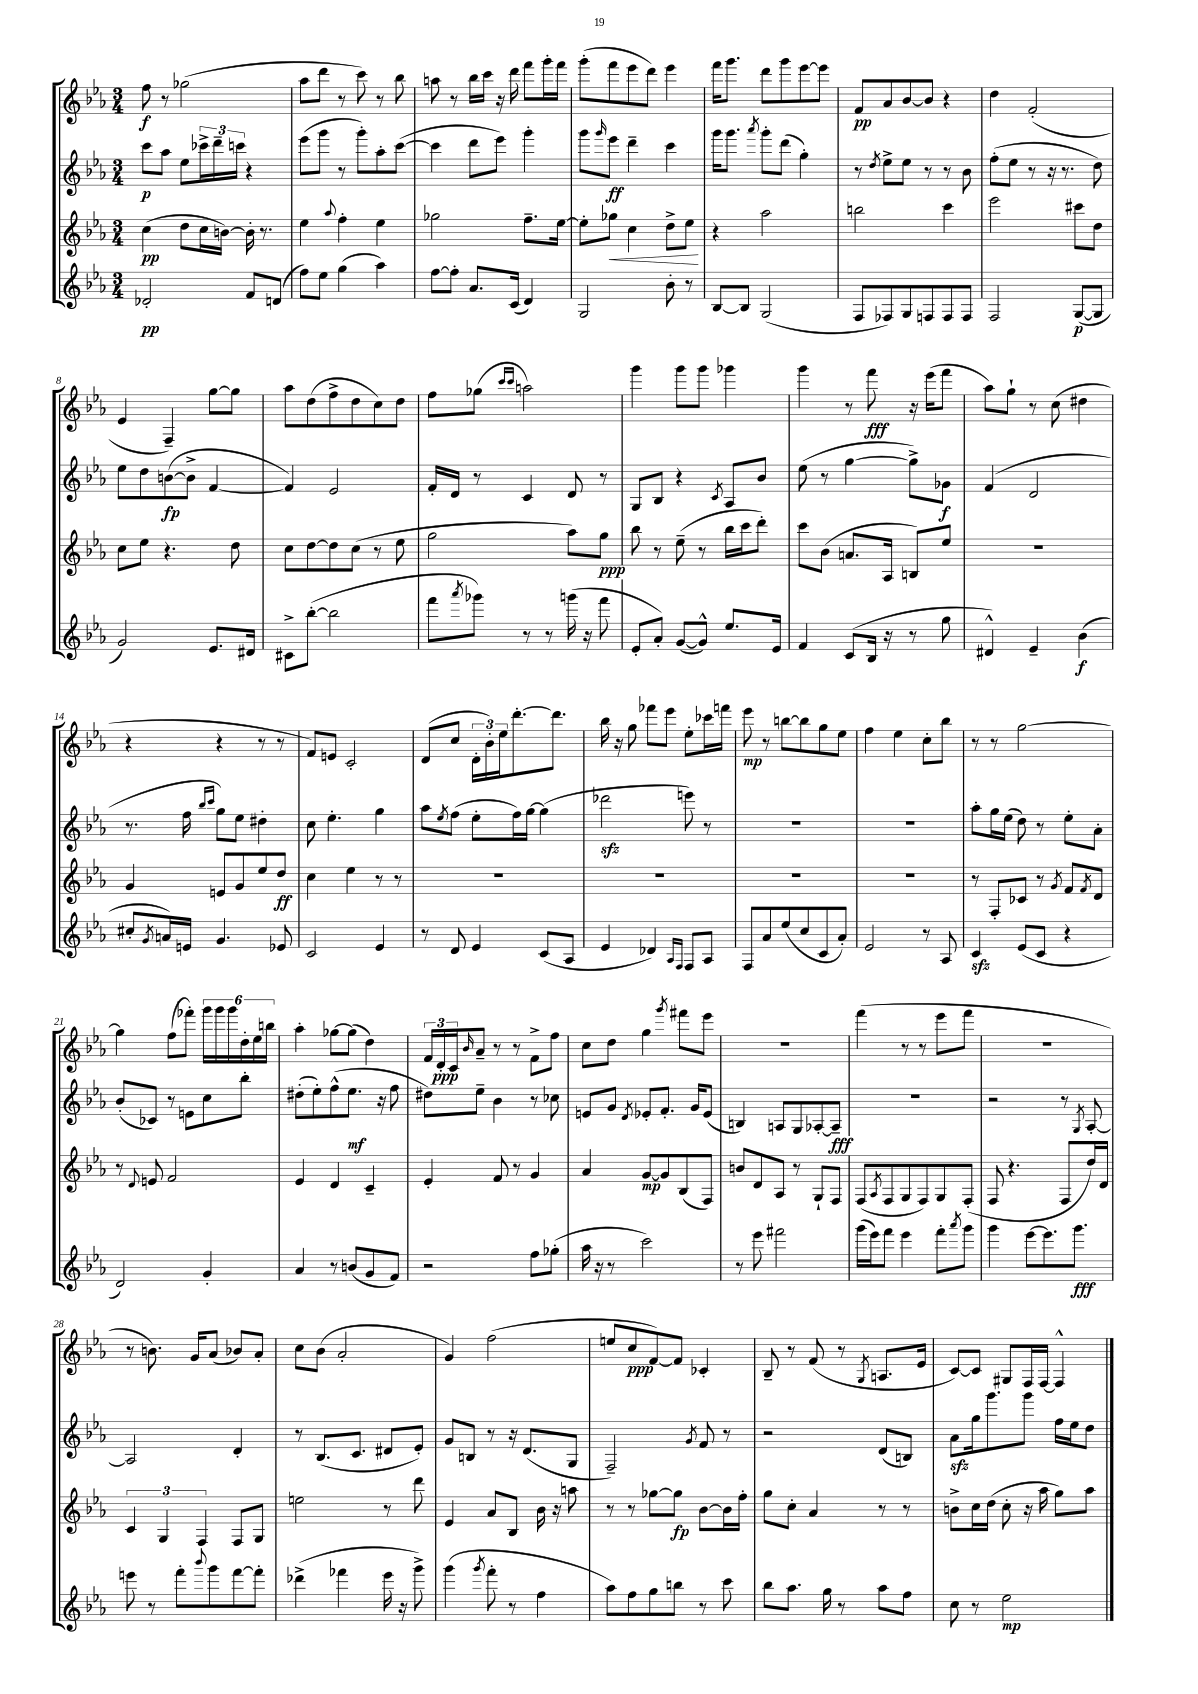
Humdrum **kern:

**kern	**kern	**kern	**kern
*staff4	*staff3	*staff2	*staff1
*clefG2	*clefG2	*clefG2	*clefG2
*k[b-e-a-]	*k[b-e-a-]	*k[b-e-a-]	*k[b-e-a-]
*M3/4	*M3/4	*M3/4	*M3/4
2d-'/	(4cc\	8ccc\L	8ff\
.	.	8aa-\J	8r
.	8dd\L	8ee-\L	(2gg-\
.	16cc\L	24ccc-^\L	.
.	.	24ddd~\	.
.	[16b\JJ)	.	.
.	.	24ccc\JJ	.
8f/L	16b'\]	4r	.
.	8.r	.	.
(8d/J	.	.	.
=	=	=	=
8ff\L)	4ee-\	(8eee-\L	8aa-\L
8ee-\J	.	8ggg\J	8ddd\J
.	8qqaa-/	.	.
(4gg\	4ff'\	8r	8r
.	.	8ggg'\L)	8ccc\)
4aa-\)	4ee-\	8aa-'\	8r
.	.	([8ccc\J	8bb-\
=	=	=	=
[8ff\L	2gg-\	4ccc\]	8aa\
8ff'\]J	.	.	8r
8.a-/L	.	8ddd\L	16bb-\LL
.	.	.	16ccc\JJ
.	.	8eee-\J)	16r
(16c/Jk	.	.	16ddd\
4d/)	8.ff~\L	4ggg'\	8fff\L
.	.	.	16ggg'\L
.	[16ee-\Jk	.	16fff\JJ
=	=	=	=
2G/	8ee-'\]L	8ggg\L	(8ggg'\L
.	.	16qqggg/	.
.	8gg-\J	8eee-\J	8fff\
.	4cc\	4ddd~\	8eee-\
.	.	.	8ddd\J)
8b-'\	8dd^\L	4ccc\	4eee-\
8r	8ee-\J	.	.
=	=	=	=
[8B-/L	4r	16ggg\LK	16fff\LK
.	.	8.ggg\J	8.ggg\J
8B-/]J	.	.	.
.	.	8qaaa-/	.
(2G/	2aa-\	8ggg'\L	8ddd\L
.	.	(8ddd\J	8ggg\
.	.	4gg'\)	[8eee-\
.	.	.	8eee-\]J
=	=	=	=
8F/L	2bb\	8r	8f/L
.	.	8qdd/	.
8F-/)	.	8ee-^\L	8a-/
8G/	.	8ee-\J	[8b-/
8F/	.	8r	8b-/]J
8F/	4ccc\	8r	4r
8F/J	.	8b-\	.
=	=	=	=
2F/	2eee-\	(8ff'\L	4dd\
.	.	8ee-\J	.
.	.	8r	(2f'/
.	.	16r	.
.	.	8.r	.
([8G/L	8ccc#\L	.	.
8G/]J	8dd\J	8dd\)	.
=	=	=	=
2g/)	8cc\L	8ee-\L	4e-/
.	8ee-\J	8dd\	.
.	4.r	([8b\	4F~/)
.	.	8b^\]J	.
8.e-/L	.	[4f/	[8gg\L
.	8dd\	.	8gg\]J
16d#/Jk	.	.	.
=	=	=	=
8c#^\L	8cc\L	4f/])	8aa-\L
([8bb-'\J	[8dd\	.	(8dd\
2bb-\]	8dd\]	2e-/	8ff^\
.	(8cc\J	.	8dd\
.	8r	.	8cc\)
.	8ee-\	.	8dd\J
=	=	=	=
8fff\L	2gg\	16f'/LL	8ff\L
.	.	16d/JJ	.
8qaaa-/	.	.	.
8ggg-\J)	.	8r	(8gg-\J
.	.	.	16qqccc/LL
.	.	.	16qqccc/JJ
8r	.	4c/	2aa\)
8r	.	.	.
(16ggg\	8aa-\L)	8d/	.
16r	.	.	.
8fff\	8gg\J	8r	.
=	=	=	=
8e-'/L	8bb-\	8G/L	4ggg\
8a-'/J)	8r	8B-/J	.
([8g/L	(8ee-~\	4r	8ggg\L
8g^^/]J)	8r	.	8ggg\J
.	.	8qc/	.
8.ee-/L	16bb-\LL	8A-/L	4ggg-\
.	16ccc\J	.	.
.	8ddd'\J)	8b-/J	.
16e-/Jk	.	.	.
=	=	=	=
4f/	8ccc\L	(8ee-\	4ggg\
.	(8b-\J	8r	.
(8c/L	8.a/L	[4gg\	8r
16B-/Jk	.	.	8fff\
16r	16A-/Jk	.	.
8r	8B/L)	8gg^\]L)	16r
.	.	.	(16eee-\LK
8gg\	8ee-/J	8g-\J	8fff\J
=	=	=	=
4d#^^/)	2.r	(4f/	8aa-\L)
.	.	.	8gg`\J
4e-~/	.	2d/	8r
.	.	.	(8cc\
(4b-\	.	.	4dd#\
=	=	=	=
8cc#'/L	4g/	8.r	4r
8qg/	.	.	.
16a/L)	.	.	.
16e/JJ	.	16ff\	.
.	.	16qqbb-/LL	.
.	.	16qqccc/JJ	.
4.g/	8e/L	8gg\L)	4r
.	8g/	8ee-\J	.
.	8ee-/	4dd#'\	8r
8e-/	8dd/J	.	8r
=	=	=	=
2c/	4cc\	8cc\	8f/L)
.	.	4.ee-'\	8e/J
.	4ee-\	.	2c'/
4e-/	8r	4gg\	.
.	8r	.	.
=	=	=	=
8r	2.r	8aa-\L	(8d/L
.	.	8qee-/	.
8d/	.	(8ff\J	8cc/J
4e-/	.	8ee-'\L	24d'\LL
.	.	.	24b-'\)
.	.	.	24ee-\J
.	.	16ff\L)	[8.ddd'\
.	.	[16gg\JJ	.
(8c/L	.	(4gg\]	.
.	.	.	8.ddd\]J
8A-/J	.	.	.
=	=	=	=
4e-/	2.r	2ddd-\	16bb-\
.	.	.	16r
.	.	.	8gg\
4d-/)	.	.	8fff-\L
.	.	.	8eee-\J
16qqA-/LL	.	.	.
16qqF/JJ	.	.	.
8F/L	.	8eee\)	8ee-'\L
8A-/J	.	8r	16ccc-\L
.	.	.	16fff\JJ
=	=	=	=
8F/L	2.r	2.r	8eee-\
8a-/	.	.	8r
(8ee-/	.	.	[8bb\L
8cc/	.	.	8bb\]
8c/	.	.	8gg\
8a-'/J)	.	.	8ee-\J
=	=	=	=
2e-/	2.r	2.r	4ff\
.	.	.	4ee-\
8r	.	.	8cc'\L
8A-/	.	.	8bb-\J
=	=	=	=
4c/	8r	8aa-'\L	8r
.	8F'/L	16gg\L	8r
.	.	(16ee-\JJ	.
(8e-/L	8c-/J	8dd\)	[2gg\
8c/J	8r	8r	.
.	8qg/	.	.
4r	8f/L	8ee-'\L	.
.	8qf/	.	.
.	8d/J	8a-'\J	.
=	=	=	=
2d/)	8r	(8b-'/L	4gg\]
.	8qqd/	.	.
.	8e/	8c-/J)	.
.	2f/	8r	(8ff\L
.	.	8e\L	8fff-'\J)
4g'/	.	8cc\	24ggg\LL
.	.	.	24ggg\
.	.	.	24ggg\
.	.	8bb-'\J	24dd'\
.	.	.	24ee-\
.	.	.	24bb\JJ
=	=	=	=
4a-/	4e-/	(8dd#'\L	4aa-'\
.	.	8ee-'\)	.
8r	4d/	(8ff^^\	[8gg-\L
(8b/L	.	8.ee-\J	(8gg-\]J
8g/	4c~/	.	4dd\)
.	.	16r	.
8f/J)	.	8ff\	.
=	=	=	=
2r	4e-'/	8dd#\L)	24f/LL
.	.	.	24d'/
.	.	.	24c/J
.	.	.	16qqb-/
.	.	8ee-~\J	8a-~/J
.	8f/	4b-\	8r
.	8r	.	8r
8ff\L	4g/	8r	8f^\L
(8gg-'\J	.	8cc-\	8ff\J
=	=	=	=
16aa-\	4a-/	8e/L	8cc\L
16r	.	.	.
8r	.	8g/J	8dd\J
.	.	8qd/	.
2ccc\)	[8g/L	8e-'/L	4gg\
.	8g/]	8.f'/J	.
.	.	.	8qggg/
.	(8B-/	.	8fff#\L
.	.	16g/LK	.
.	8F/J)	(8e-/J	8eee-\J
=	=	=	=
8r	8b/L	4B/)	2.r
8eee-\	8d/	.	.
2fff#\	8A-/J	8A/L	.
.	8r	8G/	.
.	8G`/L	[8A-'/	.
.	8F/J	8A-~/]J	.
=	=	=	=
(16ggg\LL	(8F/L	2.r	(4fff\
16eee-\J)	.	.	.
.	8qA-/	.	.
8fff\J	8F/	.	.
4eee-\	8G/	.	8r
.	8F/)	.	8r
8fff'\L	8G/	.	8eee-\L
8qaaa-/	.	.	.
8ggg\J	(8F'/J	.	8fff\J
=	=	=	=
4ggg\	8F/	2r	2.r
.	4.r	.	.
[8eee-\L	.	.	.
8.eee-\]	.	.	.
.	8F/L	8r	.
8.ggg\J	.	.	.
.	.	8qG/	.
.	16dd/L)	[8A-'/	.
.	16d/JJ	.	.
=	=	=	=
8eee\	6c/	2A-/]	8r
8r	.	.	8.b\)
.	6G/	.	.
8fff'\L	.	.	.
.	.	.	16g/LK
.	6F/	.	.
8qqbbb-/	.	.	.
8ggg\	.	.	(8a-/J
[8fff\	8F/L	4d'/	8b-/L)
8fff'\]J	8G/J	.	8a-'/J
=	=	=	=
(4ddd-^\	2ee\	8r	8cc\L
.	.	(8.B-/L	(8b-\J
4fff-\	.	.	2a-'/
.	.	8.c/J	.
16eee-\	8r	8d#/L	.
16r	.	.	.
8ggg^\)	8ddd\	8e-'/J)	.
=	=	=	=
(4ggg\	4e-/	8g/L	4g/)
.	.	8B/J	.
8qggg/	.	.	.
8fff'\	8a-/L	8r	(2ff\
8r	8B-/J	16r	.
.	.	(8.d/L	.
4ff\	16b-\	.	.
.	16r	.	.
.	8aa\	8G/J	.
=	=	=	=
8aa-\L)	8r	2F~/)	8ee/L
8ff\	8r	.	8cc/
8gg\	[8gg-\L	.	[8f/)
8bb\J	8gg-\]J	.	8f/]J
.	.	8qg/	.
8r	[8b-\L	8f/	4c-'/
8ccc\	16b-\]L	8r	.
.	16ff'\JJ	.	.
=	=	=	=
8bb-\L	8gg\L	2r	8B-~/
8.aa-\J	8cc'\J	.	8r
.	4a-/	.	(8f/
16gg\	.	.	.
8r	.	.	8r
.	.	.	8qG/
8aa-\L	8r	(8d/L	8.A/L
8ff\J	8r	8B/J)	.
.	.	.	16e-/Jk
=	=	=	=
8cc\	8b^\L	8a-\L	[8c/L)
8r	16cc\L	16gg\k	8c/]J
.	(16dd\JJ	8.ggg\	.
2ee-\	8cc'\	.	8G#/L
.	16r	8ggg\J	16F/L
.	16aa-\	.	[16F/JJ
.	8gg\L)	16ff\LL	4F^^/]
.	.	16ee-\J	.
.	8aa-\J	8dd\J	.
==	==	==	==
*-	*-	*-	*-
